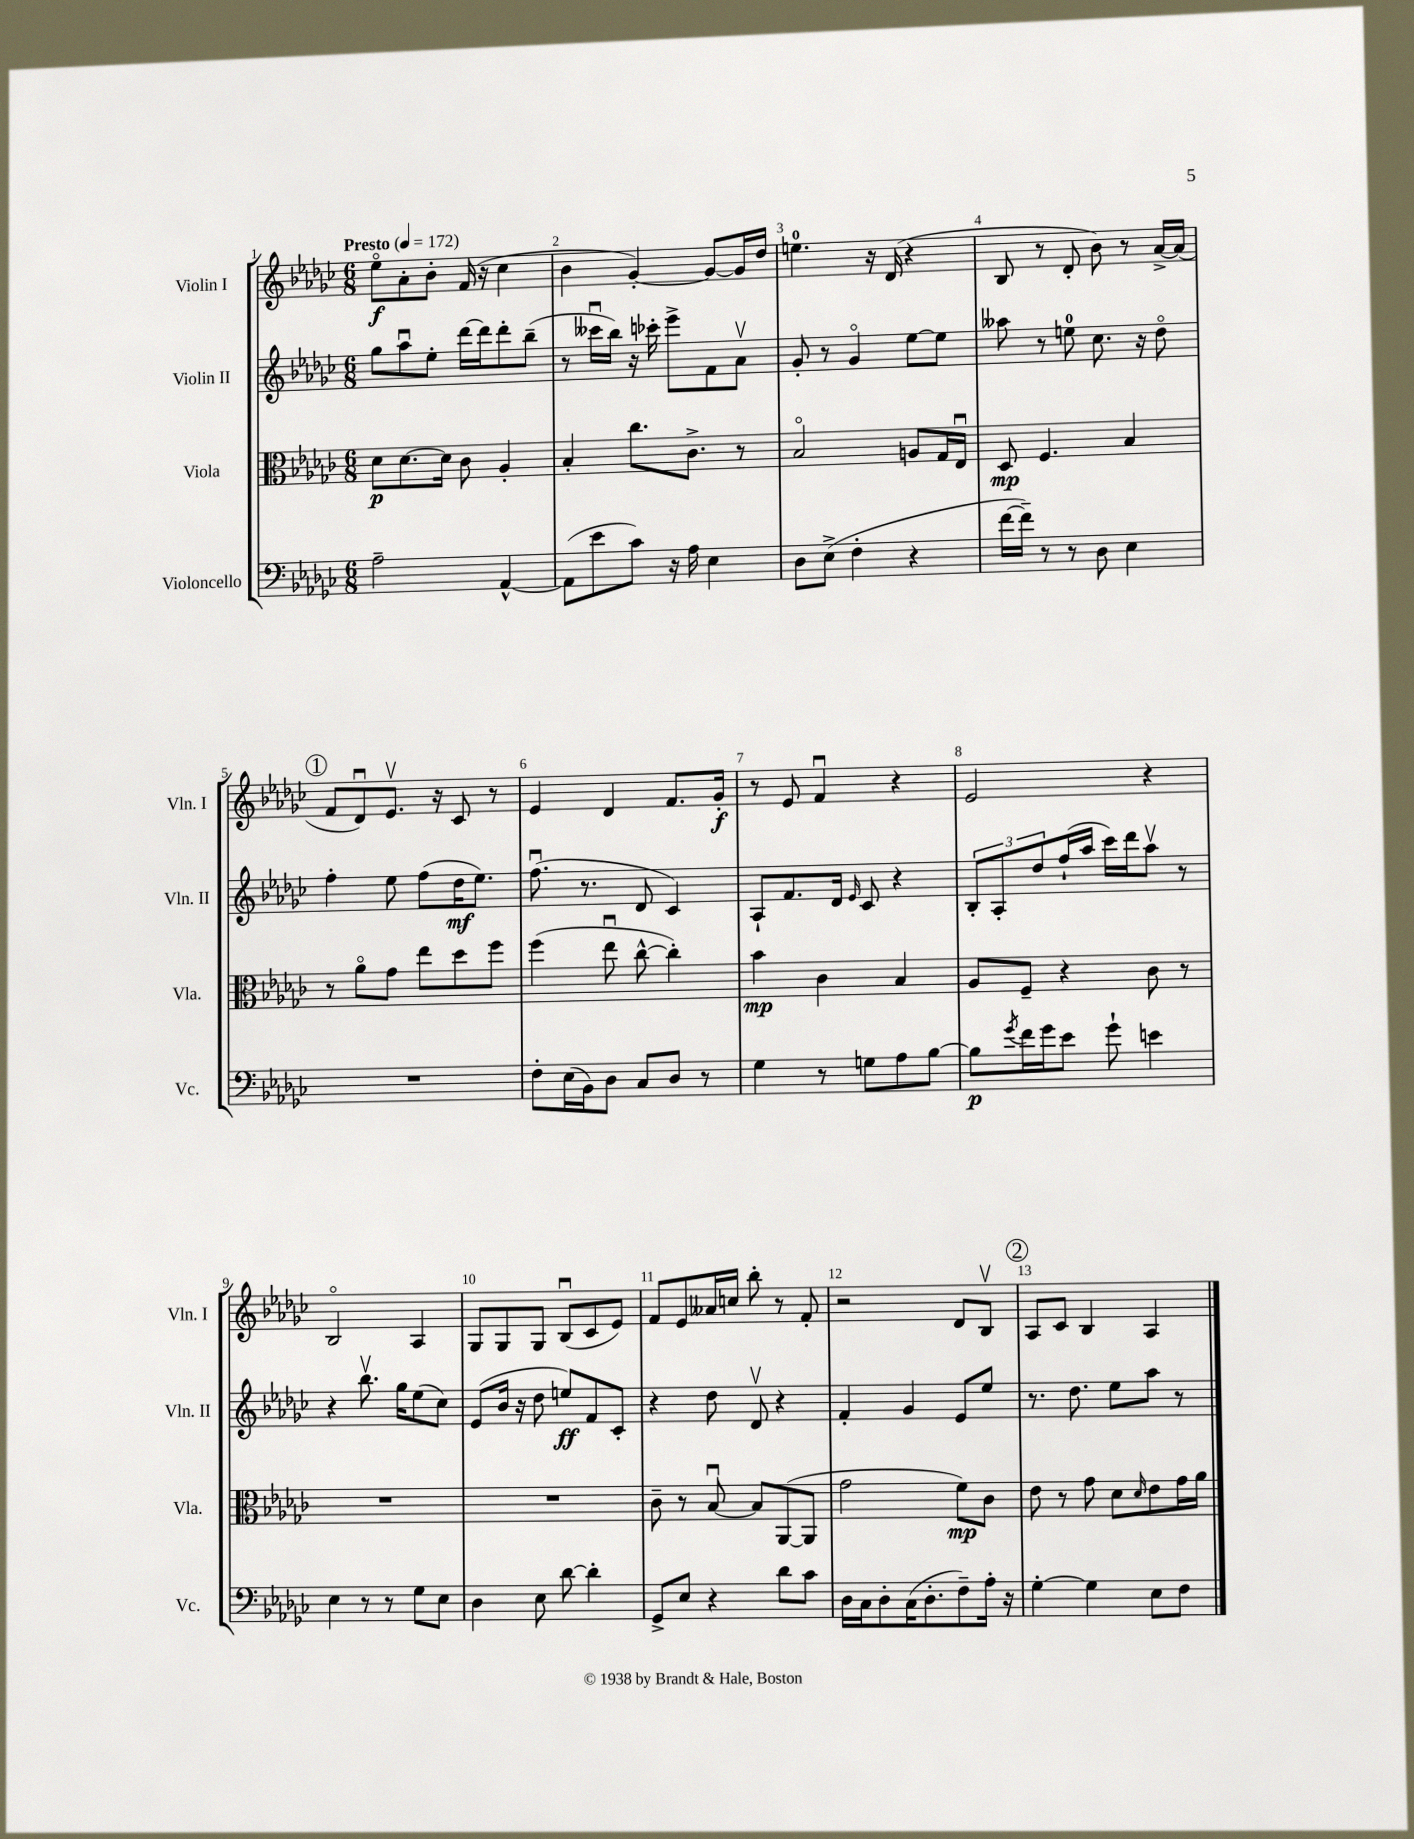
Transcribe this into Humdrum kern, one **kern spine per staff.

**kern	**kern	**kern	**kern
*staff4	*staff3	*staff2	*staff1
*clefF4	*clefC3	*clefG2	*clefG2
*k[b-e-a-d-g-c-]	*k[b-e-a-d-g-c-]	*k[b-e-a-d-g-c-]	*k[b-e-a-d-g-c-]
*M6/8	*M6/8	*M6/8	*M6/8
*MM172	*MM172	*MM172	*MM172
2A-~\	8d-\L	8gg-\L	8ee-o\L
.	[8.d-\	8aa-u\	8a-'\
.	.	8ee-'\J	8b-'\J
.	16d-\]Jk	.	.
.	8c-\	[16ddd-\LL	(16f/
.	.	16ddd-\]J	16r
[4AA-^^/	4A-'/	8ddd-'\	4cc-\
.	.	(8bb-~\J	.
=	=	=	=
(8AA-\]L	4B-'/	8r	4b-\
8e-\	.	16ccc--u\LL	.
.	.	16bb-\JJ)	.
8c-\J)	8.cc-\L	16r	[4g-'/)
.	.	16ccc-'\	.
16r	.	8eee-^\L	.
16A-\	8.c-^\J	.	.
4E-\	.	8f\	8g-/_L
.	8r	8a-v\J	16g-/]L
.	.	.	16dd-/JJ
=	=	=	=
8D-\L	2B-o/	8g-'/	4.ee\
(8E-^\J	.	8r	.
4F'\	.	4g-o/	.
.	.	.	16r
.	.	.	(16d-/
4r	8A/L	[8ee-\L	4r
.	16G-/L	8ee-\]J	.
.	16E-u/JJ	.	.
=	=	=	=
[16f\LL	8D-/	8aa--\	8B-/
16f~\]JJ)	.	.	.
8r	4.F/	8r	8r
8r	.	8ee\	8d-'/
8D-\	.	8.cc-\	8b-\)
4E-\	4B-/	.	8r
.	.	16r	.
.	.	8dd-o\	[16a-^/LL
.	.	.	(16a-/]JJ
=	=	=	=
2.r	8r	4ff'\	8f/L
.	8a-o\L	.	8d-u/)
.	8g-\J	8ee-\	8.e-v/J
.	8ee-\L	(8ff\L	.
.	.	.	16r
.	8dd-\	16dd-\K	8c-/
.	.	8.ee-\J)	.
.	8ff\J	.	8r
=	=	=	=
8F'\L	(4ff\	(8.ffu\	4e-/
(16E-\L	.	.	.
16BB-\J)	.	8.r	.
8D-\J	8ee-u\	.	4d-/
8C-/L	[8cc-^^\	8d-/	.
8D-/J	4cc-'\])	4c-/)	8.f/L
8r	.	.	.
.	.	.	16g-'/Jk
=	=	=	=
4G-\	4b-\	8A-`/L	8r
.	.	8.f/	8e-/
8r	4c-\	.	4fu/
.	.	16d-/Jk	.
.	.	16qqe-/	.
8G\L	.	8c-/	.
8A-\	4B-/	4r	4r
[8B-\J	.	.	.
=	=	=	=
8B-\]L	8A-/L	12B-'/L	2e-/
.	.	12A-'/	.
8qg-/	.	.	.
16f\L	8F~/J	.	.
.	.	12dd-/	.
16g-\J	.	.	.
8e-\J	4r	(16ff`/L	.
.	.	16aa-/JJ	.
8g-`\	.	16ccc-\LL)	.
.	.	16ddd-\J	.
4e\	8c-\	8aa-v\J	4r
.	8r	8r	.
=	=	=	=
4E-\	2.r	4r	2B-o/
8r	.	8.bb-v\	.
8r	.	.	.
.	.	16gg-\LK	.
8G-\L	.	(8ee-\	4A-/
8E-\J	.	8cc-\J)	.
=	=	=	=
4D-\	2.r	(8e-/L	8G-/L
.	.	16b-/Jk	8G-/
.	.	16r	.
8E-\	.	8dd-\	8G-/J
[8d-\	.	8ee/L)	(8B-u/L
4d-'\]	.	8f/	8c-/
.	.	8c-'/J	8e-/J)
=	=	=	=
8GG-^/L	8c-~\	4r	8f/L
8E-/J	8r	.	8e-/
4r	[8B-u/	8dd-\	16a--/L
.	.	.	16cc/JJ
.	8B-/]L	8d-v/	8bb-'\
8d-\L	([8AA-/	4r	8r
8c-\J	8AA-/]J	.	8f'/
=	=	=	=
16D-\LL	2g-\	4f'/	2r
16C-\J	.	.	.
8D-'\	.	.	.
(16C-\K	.	4g-/	.
8.D-'\	.	.	.
8F~\)	8f\L)	8e-/L	8d-/L
16A-'\Jk	8c-\J	8ee-/J	8B-v/J
16r	.	.	.
=	=	=	=
[4G-'\	8e-\	8.r	8A-/L
.	8r	.	8c-/J
.	.	8.dd-\	.
4G-\]	8g-\	.	4B-/
.	8d-\L	8ee-\L	.
.	16qqd-/	.	.
8E-\L	8e-\	8aa-\J	4A-/
8F\J	16g-\L	8r	.
.	16a-\JJ	.	.
==	==	==	==
*-	*-	*-	*-
